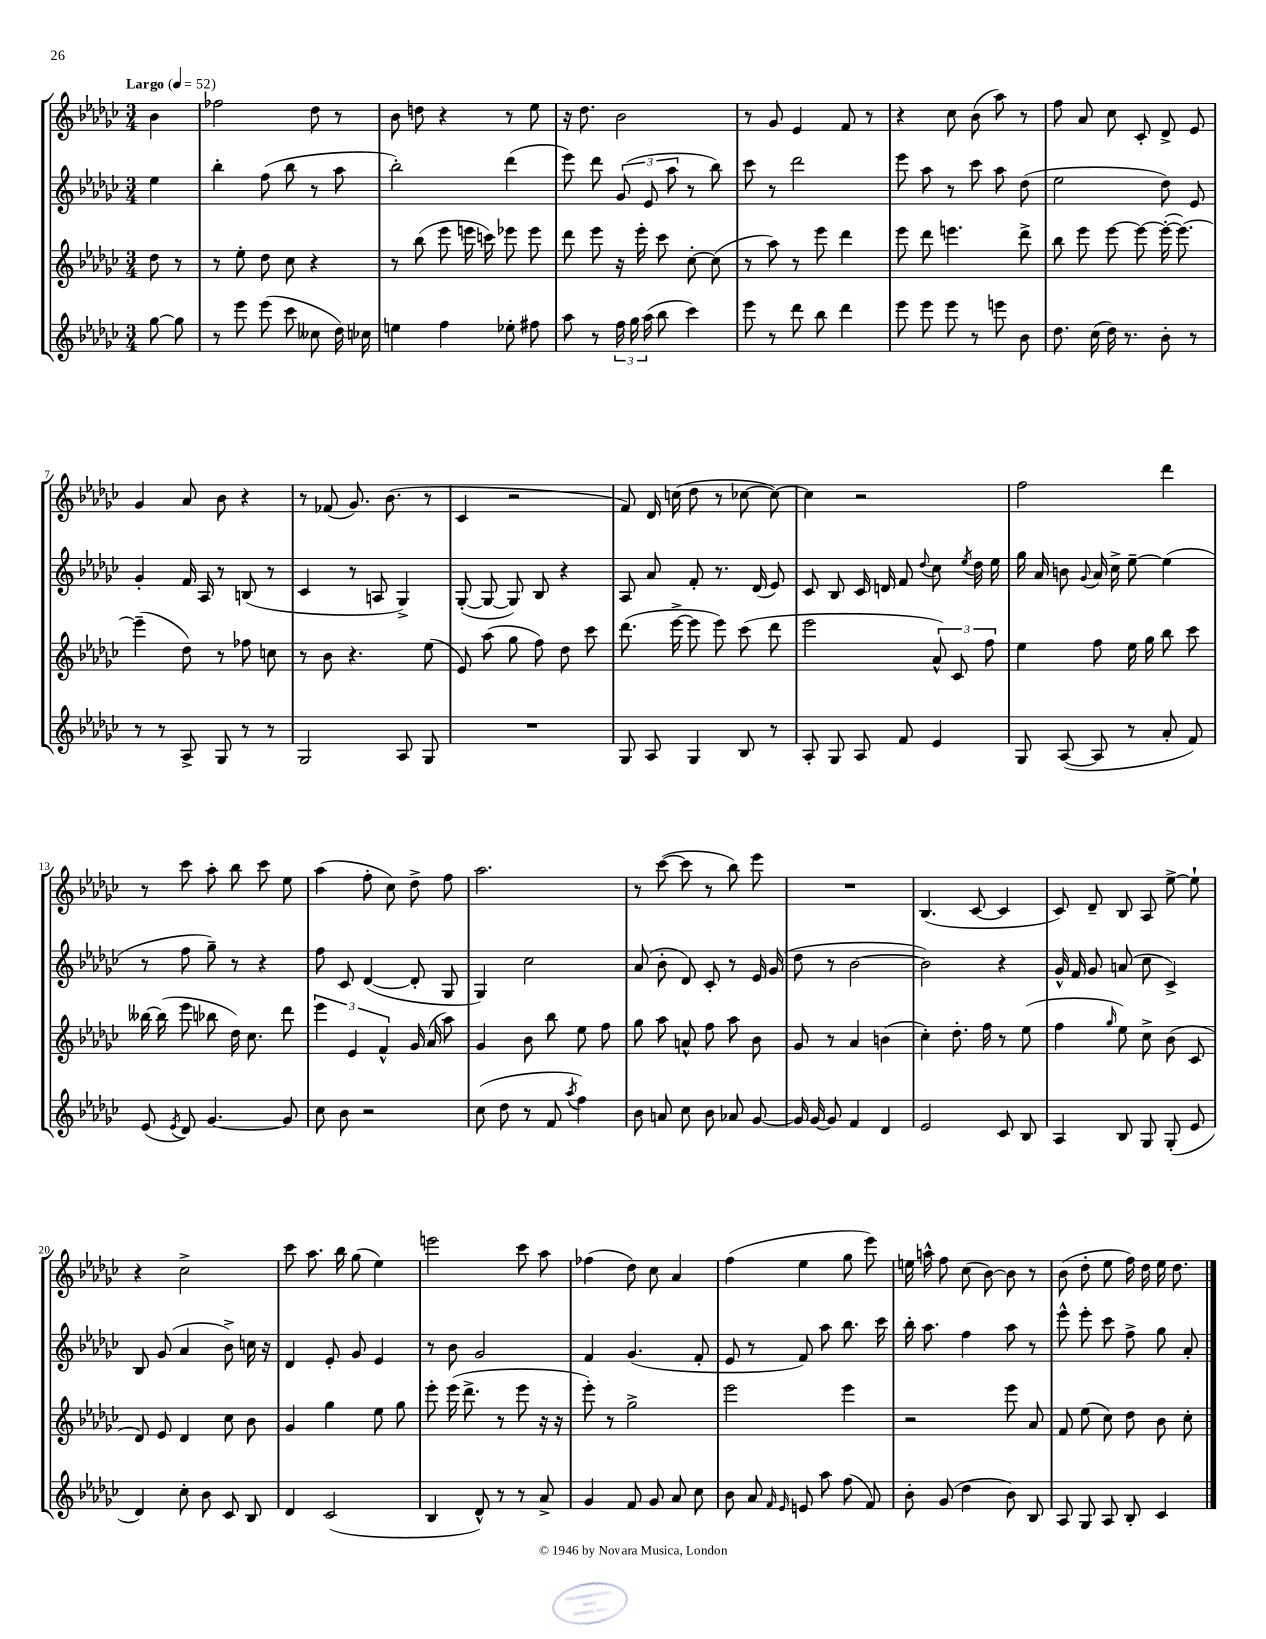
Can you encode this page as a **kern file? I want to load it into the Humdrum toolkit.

**kern	**kern	**kern	**kern
*staff4	*staff3	*staff2	*staff1
*clefG2	*clefG2	*clefG2	*clefG2
*k[b-e-a-d-g-c-]	*k[b-e-a-d-g-c-]	*k[b-e-a-d-g-c-]	*k[b-e-a-d-g-c-]
*M3/4	*M3/4	*M3/4	*M3/4
*MM52	*MM52	*MM52	*MM52
[8gg-	8dd-	4ee-	4b-
8gg-]	8r	.	.
=	=	=	=
8r	8r	4bb-'	2ff-
8eee-	8ee-'	.	.
(8eee-	8dd-	(8ff	.
8ccc-	8cc-	8bb-	.
8cc--	4r	8r	8dd-
16dd-)	.	8aa-	8r
16cc-	.	.	.
=	=	=	=
4ee	8r	2bb-')	8b-
.	(8bb-	.	8dd
4ff	8eee-	.	4r
.	16eee	.	.
.	16ccc)	.	.
8ee-'	8eee-	(4ddd-	8r
8ff#	8eee-	.	8ee-
=	=	=	=
8aa-	8ddd-	8eee-)	16r
.	.	.	8.dd-
8r	8eee-	8ddd-	.
24ff	16r	(12g-	2b-
24gg-	.	.	.
.	16eee-'	.	.
(24aa-	.	12e-	.
8bb-	8ccc-	.	.
.	.	12aa-	.
4ccc-)	[8cc-'	8r	.
.	(8cc-]	8bb-)	.
=	=	=	=
8eee-	8r	8ccc-	8r
8r	8aa-)	8r	8g-
8ddd-	8r	2ddd-	4e-
8bb-	8eee-	.	.
4ddd-	4ddd-	.	8f
.	.	.	8r
=	=	=	=
8eee-	8eee-	8eee-	4r
8eee-	8ddd-	8aa-	.
8eee-	4.eee	8r	8cc-
8r	.	8ccc-	(8b-
8eee	.	8aa-	8aa-)
8b-	8ddd-^	(8dd-	8r
=	=	=	=
8.dd-	8bb-	2ee-	8ff
.	8eee-	.	8a-
(16cc-	.	.	.
16dd-)	[8eee-	.	8cc-
8.r	.	.	.
.	8eee-_	.	8c-'
8b-'	(16eee-'_	8dd-)	8d-^
.	8.eee-_)	.	.
8r	.	8e-	8e-
=	=	=	=
8r	(4eee-~]	4g-'	4g-
8r	.	.	.
8A-^	8dd-)	16f	8a-
.	.	16A-	.
8G-	8r	8r	8b-
8r	8ff-	(8B	4r
8r	8cc	8r	.
=	=	=	=
2G-	8r	4c-	8r
.	8b-	.	(8f-
.	4.r	8r	8.g-)
.	.	8A	.
.	.	.	(8.b-
8A-	.	4G-^)	.
8G-	(8ee-	.	8r
=	=	=	=
2.r	8e-)	([8G-'	4c-
.	(8aa-	8G-_	.
.	8gg-	8G-])	2r
.	8ff)	8B-	.
.	8dd-	4r	.
.	8ccc-	.	.
=	=	=	=
8G-	(8.ddd-	8A-	8f)
8A-	.	8a-	16d-
.	[16eee-^	.	(16cc
4G-	8eee-]	8f'	8dd-
.	8eee-)	8.r	8r
8B-	(8ccc-	.	[8cc-
.	.	(16d-	.
8r	8ddd-	8e-)	8cc-_)
=	=	=	=
8A-'	2eee-	8c-	4cc-]
8G-	.	8B-	.
8A-	.	16c-	2r
.	.	16d	.
8f	.	8f	.
.	.	8qqdd-	.
4e-	12a-^^)	8cc-	.
.	12c-	.	.
.	.	8qee-	.
.	.	16dd-	.
.	12ff	.	.
.	.	16ee-	.
=	=	=	=
8G-	4ee-	16gg-	2ff
.	.	16a-	.
([8A-	.	8b	.
.	.	8qqg-	.
8A-]	8ff	16a-	.
.	.	16cc-^	.
8r	16ee-	[8ee-~	.
.	16gg-	.	.
8a-'	8bb-	(4ee-]	4ddd-
8f)	8ccc-	.	.
=	=	=	=
(8e-	[16bb--	8r	8r
.	(16bb--]	.	.
8qe-	.	.	.
8d-)	8eee-	8ff	8ccc-
[4.g-	8bb-	8gg-~)	8aa-'
.	16dd-)	8r	8bb-
.	8.cc-	.	.
.	.	4r	8ccc-
8g-]	8ddd-	.	8ee-
=	=	=	=
8cc-	6eee-	8ff	(4aa-
8b-	.	8c-	.
.	6e-	.	.
2r	.	([4d-	8ff'
.	6f^^	.	.
.	.	.	8cc-)
.	16g-	8d-']	8dd-^
.	(16a-	.	.
.	8aa-)	8G-	8ff
=	=	=	=
(8cc-	4g-	4G-)	2.aa-
8dd-	.	.	.
8r	8b-	2cc-	.
8f	8bb-	.	.
8qaa-	.	.	.
4ff)	8ee-	.	.
.	8ff	.	.
=	=	=	=
8b-	8gg-	(8a-	8r
8a	8aa-	8b-'	([8ccc-
8cc-	8a^^	8d-)	8ccc-]
8b-	8ff	8c-'	8r
8a-	8aa-	8r	8bb-)
[8g-	8b-	16e-	8eee-
.	.	(16g-	.
=	=	=	=
16g-]	8g-	8dd-	2.r
[16g-	.	.	.
8g-]	8r	8r	.
4f	4a-	[2b-	.
4d-	(4b	.	.
=	=	=	=
2e-	4cc-')	2b-])	(4.B-
.	8.dd-'	.	.
.	.	.	[8c-
.	16ff	.	.
8c-	8r	4r	4c-]
8B-	(8ee-	.	.
=	=	=	=
4A-	4ff	16g-^^	8c-)
.	.	16f	.
.	.	8g-	8d-~
.	16qqgg-	.	.
8B-	8ee-)	(8a	8B-
8G-	8cc-^	8cc-	8A-
(8G-'	(8b-	4c-^)	[8ee-^
8e-	8c-	.	8ee-`]
=	=	=	=
4d-)	8d-)	8B-	4r
.	8e-	(8g-	.
8cc-'	4d-	4a-	2cc-^
8b-	.	.	.
8c-	8cc-	8b-^)	.
8B-	8b-	16cc	.
.	.	16r	.
=	=	=	=
4d-	4g-	4d-	8ccc-
.	.	.	8.aa-
(2c-	4gg-	8e-'	.
.	.	.	16bb-
.	.	8g-	(8gg-
.	8ee-	4e-	4ee-)
.	8gg-	.	.
=	=	=	=
4B-	8eee-'	8r	2eee
.	(16eee-	8b-	.
.	8.ddd-^	.	.
8d-^^)	.	2g-	.
8r	8r	.	.
8r	8eee-	.	8ccc-
8a-^	16r	.	8aa-
.	16r	.	.
=	=	=	=
4g-	8eee-')	4f	(4ff-
.	8r	.	.
8f	2gg-^	(4.g-	8dd-)
8g-	.	.	8cc-
8a-	.	.	4a-
8cc-	.	8f'	.
=	=	=	=
8b-	2eee-	8e-	(4ff
8a-	.	8r	.
16qqf	.	.	.
16qqe-	.	.	.
8e	.	8f)	4ee-
8aa-	.	8aa-	.
(8ff	4eee-	8.bb-	8gg-
8f)	.	.	8eee-)
.	.	16ccc-	.
=	=	=	=
8b-'	2r	16bb-'	16ee
.	.	8.aa-	16aa^^
(8g-	.	.	8ff
4dd-	.	4ff	(8cc-
.	.	.	[8b-)
8b-)	8eee-	8aa-	8b-]
8B-	8a-	8r	8r
=	=	=	=
8A-	8f	8eee-^^	(8b-
8G-	(8ee-	8eee-'	8dd-'
8A-	8cc-)	8ccc-	8ee-
8B-'	8dd-	8ff^	16ff)
.	.	.	16dd-
4c-	8b-	8gg-	16ee-
.	.	.	8.dd-
.	8cc-'	8a-'	.
==	==	==	==
*-	*-	*-	*-
